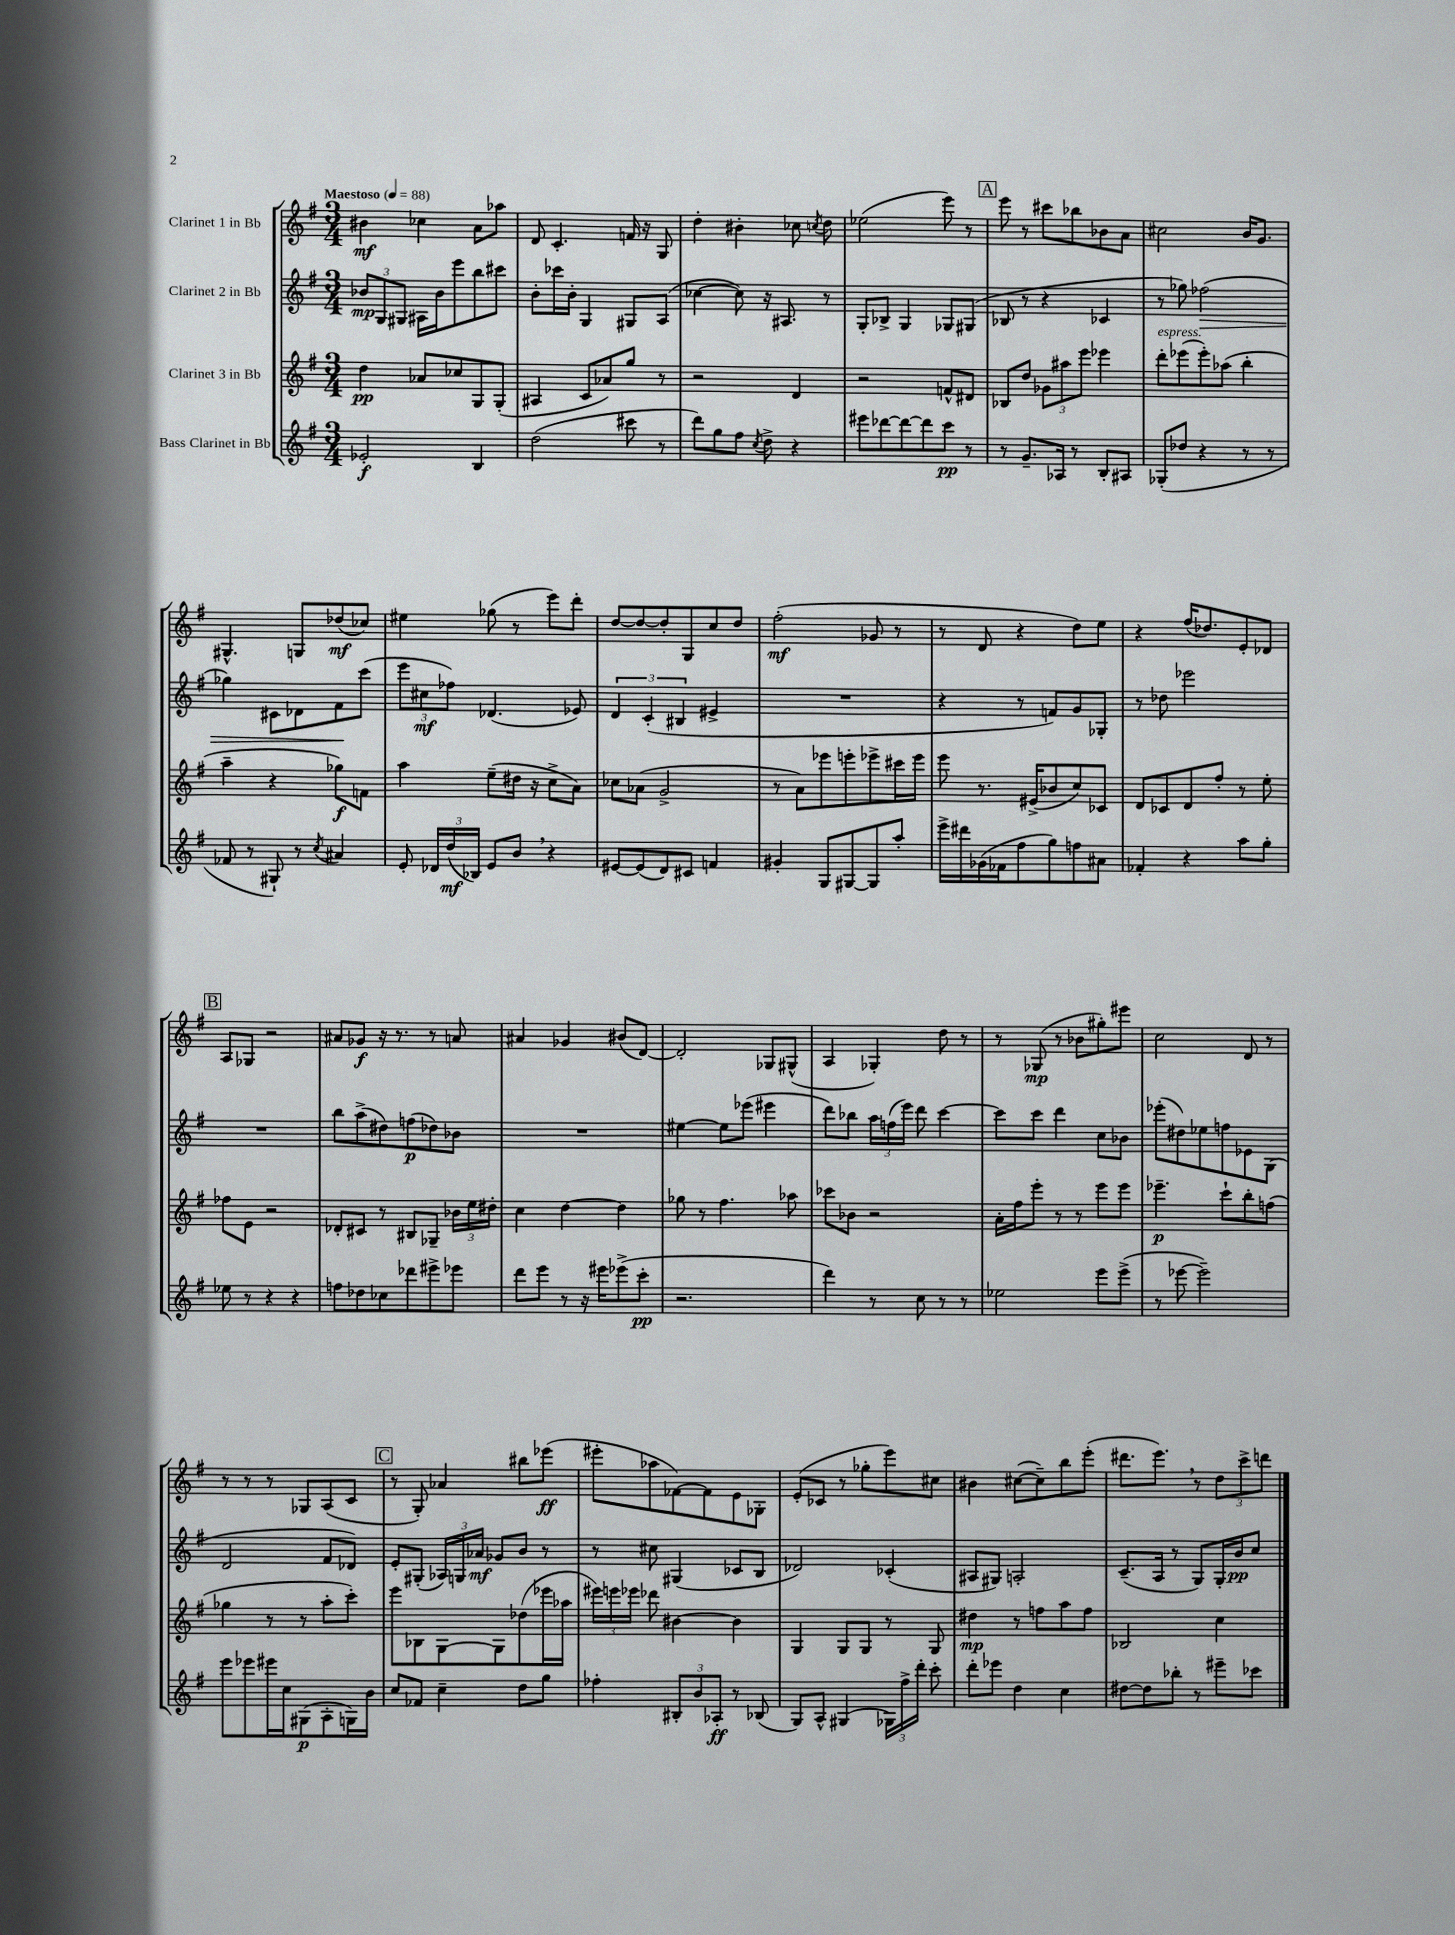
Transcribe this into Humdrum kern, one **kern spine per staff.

**kern	**kern	**kern	**kern
*staff4	*staff3	*staff2	*staff1
*clefG2	*clefG2	*clefG2	*clefG2
*k[f#]	*k[f#]	*k[f#]	*k[f#]
*M3/4	*M3/4	*M3/4	*M3/4
*MM88	*MM88	*MM88	*MM88
2e-'	4dd	12b-	4b#
.	.	12G	.
.	.	12G#	.
.	8a-	16A#	4cc-
.	.	16b-	.
.	8cc-	8eee	.
4B	8G	8bb	8a
.	(8G'	8ccc#	8aa-
=	=	=	=
(2dd	4A#	8b'	8d
.	.	16ccc-	4.c'
.	.	16b'	.
.	8c	4G	.
.	8a-)	.	.
8ccc#	8gg	8G#	16f
.	.	.	16r
8r	8r	(8A	8G
=	=	=	=
8ddd)	2r	[4cc-	4dd'
8gg	.	.	.
8ff#	.	8cc-])	4b#'
8qcc	.	.	.
8dd^	.	16r	.
.	.	8.A#	.
4r	4d	.	8cc-
.	.	.	8qcc
.	.	8r	8dd
=	=	=	=
8eee#	2r	8G'	(2ee-
[8ddd-	.	8B-^	.
8ddd-_	.	4G	.
8ddd-]	.	.	.
8ccc	8f^^	8G-	8eee)
8r	8d#	(8G#	8r
=	=	=	=
8r	8B-	8B-	8eee
8.g~	8dd	8r	8r
.	12g-	4r	8ccc#
16A-	.	.	.
.	12aa#	.	.
8r	.	.	8bb-
.	12eee	.	.
8B'	4eee-	4c-	8b-
8A#	.	.	8a
=	=	=	=
(8G-'	8ddd'	8r	2cc#
8dd-	(8eee-	8gg-)	.
4r	8eee-')	(2ff-	.
.	(8aa-	.	.
8r	4bb'	.	16b
.	.	.	8.g
8r	.	.	.
=	=	=	=
8f-	4aa~	4gg-)	4.G#^^
8r	.	.	.
8G#`)	4r	8c#	.
8r	.	8d-	8G
8qcc	.	.	.
4a#	8gg-)	8f#	(8dd-
.	8f	(8ccc	8cc-)
=	=	=	=
8e'	4aa	12eee	4ee#
.	.	12cc#	.
24d-	.	.	.
(24dd	.	12ff-)	.
24B-)	.	.	.
8e	(8ee~	(4.d-	(8gg-
8b	16dd#	.	8r
.	16r	.	.
4r	8cc^	.	8eee)
.	8a)	8e-)	8ddd'
=	=	=	=
[8e#	8cc-	6d	[8dd
(8e#]	(8a-	.	8dd_
.	.	(6c'	.
8d)	2g^	.	8dd']
.	.	6B#	.
8c#	.	.	8G
4f	.	4e#^	8cc
.	.	.	8dd
=	=	=	=
4g#'	8r	2.r	(2ff#'
.	8a)	.	.
8G	8eee-	.	.
[8G#	8eee'	.	.
8G#]	8eee-^	.	8g-
8aa'	16ccc#	.	8r
.	16eee-	.	.
=	=	=	=
16eee^	8eee	4r	8r
16ddd#	.	.	.
(16g-	8.r	.	8d
16f-	.	.	.
8ff#	.	8r	4r
.	(16e#^	.	.
8gg)	8b-	8f)	.
8ff	8cc)	8g	8dd)
8a#	8c-	8G-'	8ee
=	=	=	=
4f-'	8d	8r	4r
.	8c-	8dd-	.
4r	8d	2eee-	(16ff#
.	.	.	8.dd-)
.	8ff#'	.	.
8aa	8r	.	8e'
8gg'	8ee'	.	8d-
=	=	=	=
8ee-	8ff-	2.r	8A
8r	8e	.	8G-
4r	2r	.	2r
4r	.	.	.
=	=	=	=
8ff	8d-'	8bb	8a#
8dd-	8c#	(8aa^	8g-
8cc-	8r	8dd#)	16r
.	.	.	8.r
8ddd-	8B#	(8ff	.
8eee#^	8G-~	8dd-)	8r
8eee-	24b-	8b-	8a
.	24ee	.	.
.	24dd#'	.	.
=	=	=	=
8ddd	4cc	2.r	4a#
8eee	.	.	.
8r	[4dd	.	4g-
16r	.	.	.
16eee#	.	.	.
(8eee-^	4dd]	.	(8b#
8ccc'	.	.	[8d)
=	=	=	=
2.r	8gg-	[4ee#	2d']
.	8r	.	.
.	4.ff#	8ee#]	.
.	.	(8eee-	.
.	.	4eee#	8G-
.	8aa-	.	(8G#^^
=	=	=	=
4ddd)	8ccc-	8ddd)	4A
.	8b-	8bb-	.
8r	2r	24aa	4G-')
.	.	(24ff	.
.	.	24eee)	.
8cc	.	8ddd	.
8r	.	[4ccc	8dd
8r	.	.	8r
=	=	=	=
2ee-	16a'	8ccc]	8r
.	16ff#	.	.
.	8eee'	8ccc	(8G-
.	8r	4ddd	8r
.	8r	.	8b-
8eee	8eee	8cc	8gg#')
(8eee^	8eee	8b-	8eee#
=	=	=	=
8r	4.eee-~	(8eee-'	2cc
[8eee-	.	8dd#)	.
2eee-~])	.	8ee-	.
.	8ccc`	8ff	.
.	8bb'	8e-	8d
.	(8ff	(8G	8r
=	=	=	=
8eee	4gg-	2d	8r
8eee-	.	.	8r
16eee#	8r	.	8r
16cc	.	.	.
(8G#	8r	.	8G-
8A'	8aa'	8f#	(8A
16G)	8ccc')	8d-)	8c
16b	.	.	.
=	=	=	=
8cc	8eee	8e'	8r
8f-	8B-	(8G#'	8G')
4cc~	[8G	24A-)	4a-
.	.	24G	.
.	.	24a-	.
.	8G]	8g-	.
8dd	(8dd-	8b	8bb#
8gg	16eee-	8r	(8eee-
.	16aa-	.	.
=	=	=	=
4ff-'	24eee#)	8r	8eee#'
.	24eee	.	.
.	24eee-	.	.
.	8ddd-	8cc#	8aa-
12B#'	[4b#	(4G#	[8f-)
12b	.	.	.
.	.	.	8f-]
12A-'	.	.	.
8r	4b#]	8c-	8e
(8B-	.	8B	8G-'
=	=	=	=
8G)	4G	2d-)	(8e'
8A^^	.	.	8c-
(4G#	8G	.	8r
.	8G	.	8gg-'
24G-)	8r	(4c-'	8eee)
24ff#^	.	.	.
24ddd'	.	.	.
8ccc'	8G	.	8cc#
=	=	=	=
8ddd'	4dd#	8A#	4b#
8eee-	.	8G#)	.
4dd	8r	2A'	([8cc#
.	8ff	.	8cc#~])
4cc	8aa	.	8bb
.	8ff	.	(8eee'
=	=	=	=
[8dd#	2B-	(8.c~	8.ddd#
8dd#]	.	.	.
.	.	16A	8.eee)
8bb-'	.	8r	.
8r	.	8G)	8r
8eee#~	4cc	16G'	12dd
.	.	16b	.
.	.	.	12ccc^
8ccc-	.	8cc	.
.	.	.	12ddd
==	==	==	==
*-	*-	*-	*-
